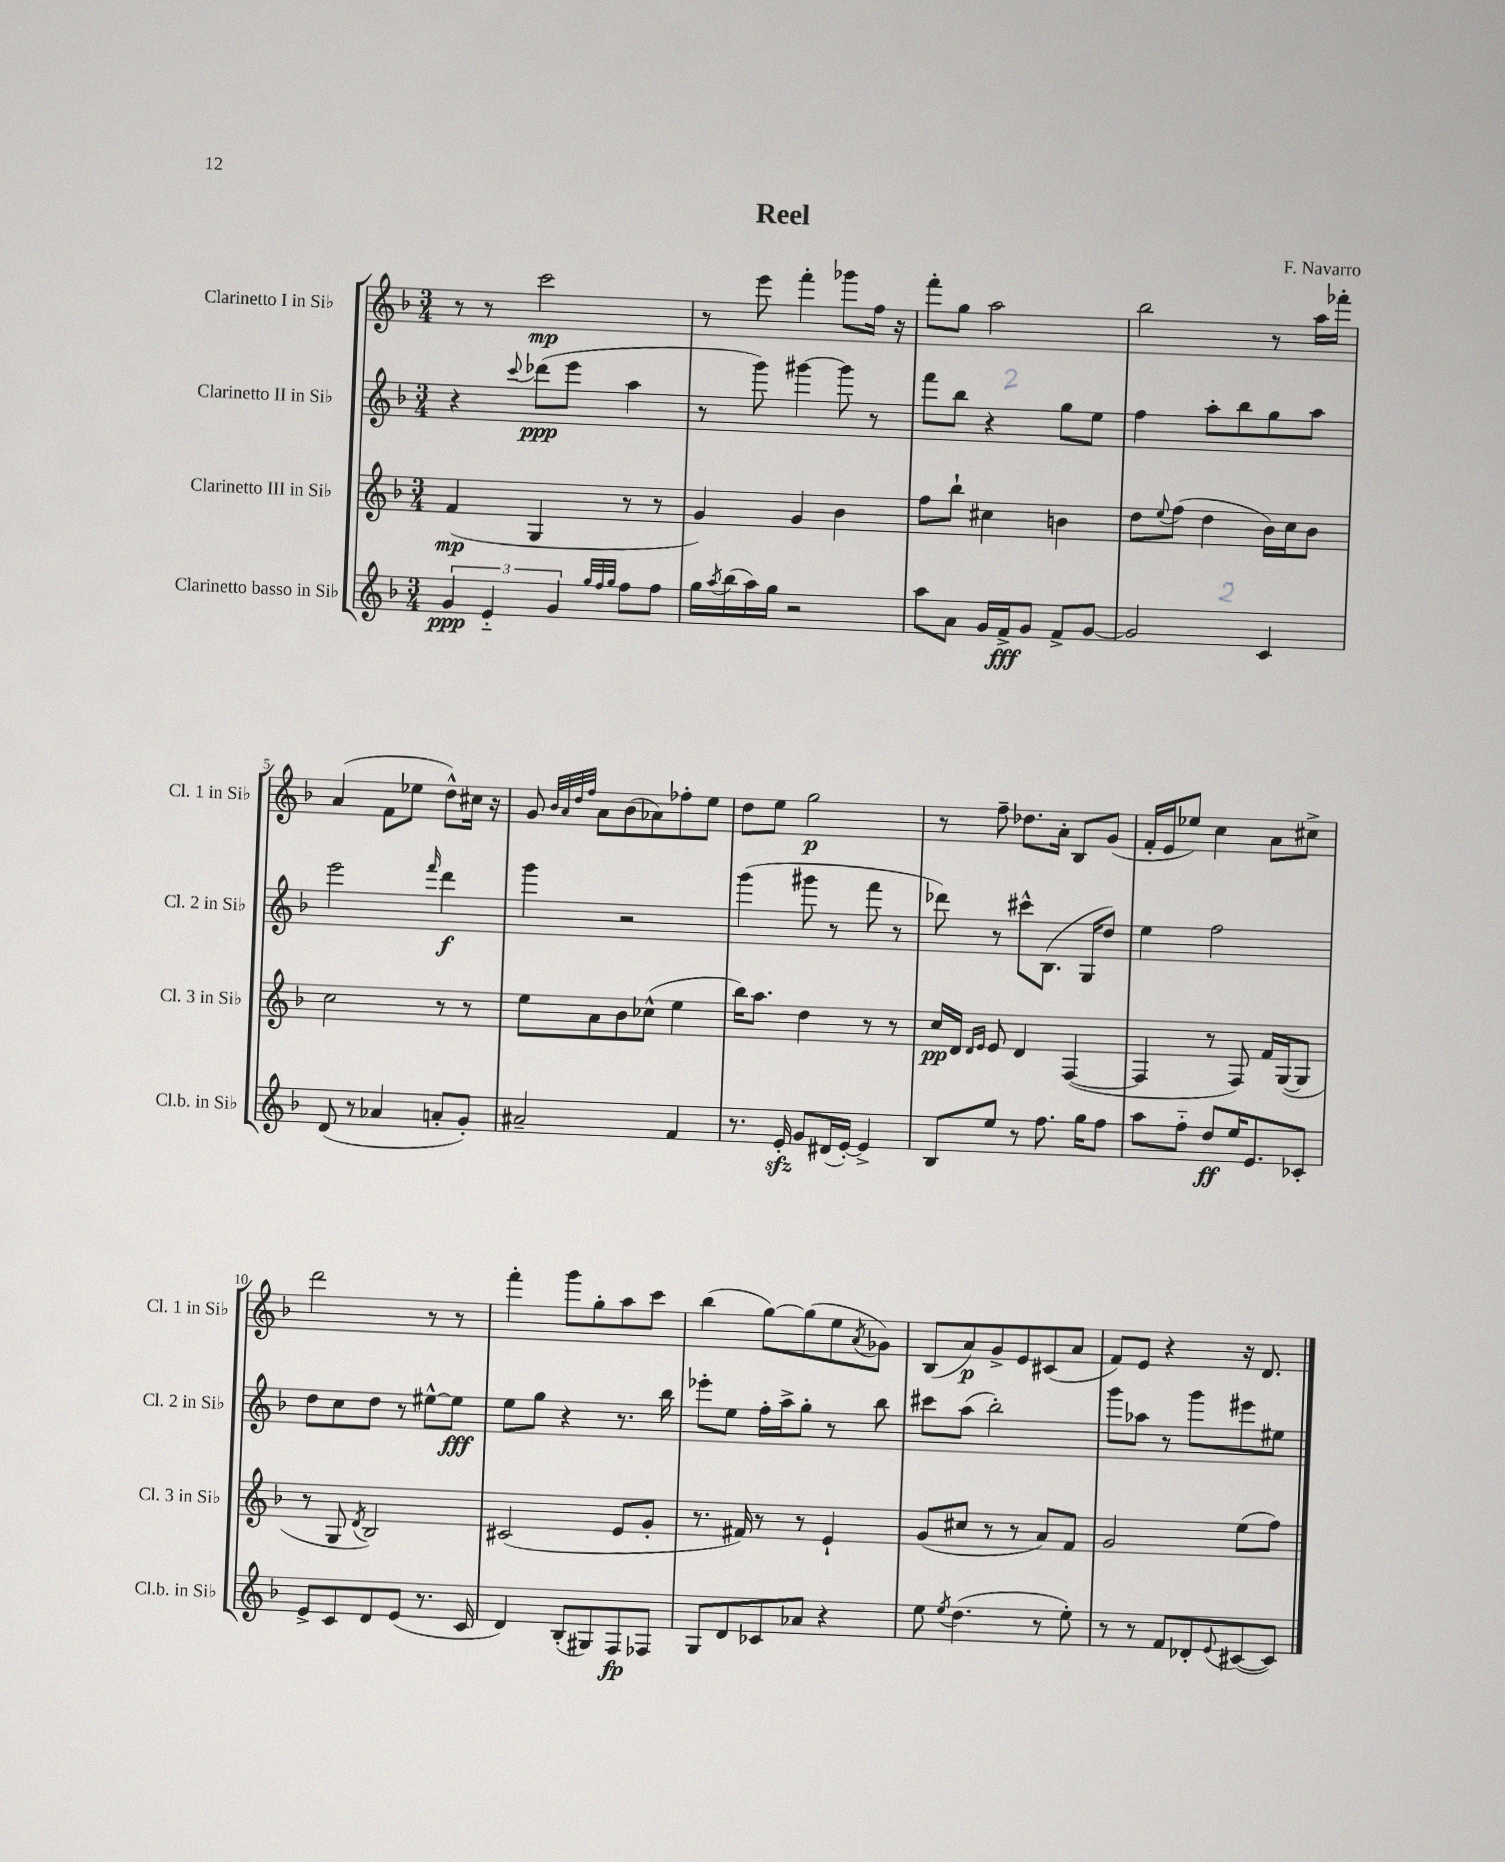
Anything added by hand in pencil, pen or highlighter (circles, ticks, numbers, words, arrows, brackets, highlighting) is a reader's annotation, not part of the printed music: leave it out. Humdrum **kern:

**kern	**kern	**kern	**kern
*staff4	*staff3	*staff2	*staff1
*clefG2	*clefG2	*clefG2	*clefG2
*k[b-]	*k[b-]	*k[b-]	*k[b-]
*M3/4	*M3/4	*M3/4	*M3/4
6g	(4f	4r	8r
.	.	.	8r
6e'~	.	.	.
.	.	8qqccc	.
.	4G	(8ddd-	2ccc
6g	.	.	.
.	.	8eee	.
32qqgg	.	.	.
32qqff	.	.	.
32qqgg	.	.	.
8ff	8r	4aa	.
8ff	8r	.	.
=	=	=	=
16gg	4g)	8r	8r
8qaa	.	.	.
(16bb-	.	.	.
16aa)	.	8ggg)	8eee
16gg	.	.	.
2r	4g	[4ggg#	4fff'
.	4b-	8ggg#]	8ggg-
.	.	8r	16ff
.	.	.	16r
=	=	=	=
8aa	8ff	8fff	8fff'
8a	8bb-`	8bb-	8gg
16g	4cc#	4r	2aa
16f^	.	.	.
8g	.	.	.
8f^	4b	8gg	.
[8g	.	8ee	.
=	=	=	=
2g]	8dd	4ff	2bb-
.	8qqee	.	.
.	(8ff	.	.
.	4dd	8aa'	.
.	.	8bb-	.
4c	16b-)	8gg	8r
.	16cc	.	.
.	8b-	8aa	16aa
.	.	.	16fff-'
=	=	=	=
(8d	2cc	2eee	(4a
8r	.	.	.
4a-	.	.	8f
.	.	.	8ee-
.	.	16qqfff	.
8a'	8r	4ddd	8dd^^)
8g')	8r	.	16cc#
.	.	.	16r
=	=	=	=
2a#~	8ee	4ggg	8g
.	.	.	32qqb-
.	.	.	32qqa
.	.	.	32qqdd
.	.	.	32qqff
.	8a	.	8a
.	8b-	2r	(8b-
.	(8cc-^^	.	8a-)
4f	4ee	.	8ff-'
.	.	.	8ee
=	=	=	=
8.r	16bb-)	(4ggg	8dd
.	8.aa	.	.
.	.	.	8ee
16e'	.	.	.
8g	4dd	8ggg#	2gg
(16d#	.	8r	.
[16e')	.	.	.
4e^]	8r	8fff	.
.	8r	8r	.
=	=	=	=
8B-	16cc	8ddd-)	8r
.	16d	.	.
.	16qqd	.	.
.	16qqe	.	.
8ee	8e	8r	8ff~
8r	4d	8ccc#^^	8.dd-
8.ff	.	(8.B-	.
.	.	.	16a'
.	([4F	.	8B-
16gg	.	16G	.
8ff	.	8dd)	(8g
=	=	=	=
8aa	4F]	4ee	16f'
.	.	.	16e
8ff'~	.	.	8ee-)
8dd	8r	2ff	4cc
16ee	8F)	.	.
8.e	.	.	.
.	16f	.	8a
.	([16G	.	.
8c-'	8G]	.	8cc#^
=	=	=	=
8e^	8r	8dd	2ddd
8c	8G	8cc	.
.	8qd	.	.
8d	2B-)	8dd	.
(8e	.	8r	.
8.r	.	[8ee#^^	8r
.	.	8ee#]	8r
16c	.	.	.
=	=	=	=
4d)	(2c#	8ee	4fff'
.	.	8gg	.
(8B-'	.	4r	8ggg
8G#)	.	.	8gg'
8F	8e	8.r	8aa
8F-	8g'	.	8ccc
.	.	16bb-	.
=	=	=	=
8G	8.r	8eee-'	(4bb-
8d	.	8ee	.
.	16f#)	.	.
8c-	8r	16ff'	[8gg)
.	.	16aa^	.
8a-	8r	8gg'	(8gg]
4r	4e`	8r	8ee
.	.	.	8qa
.	.	8bb-	8g-)
=	=	=	=
8ee	(8g	8ccc#	(8B-
8qee	.	.	.
(4.dd	8cc#	(8aa	8a)
.	8r	2bb-')	8g^
.	8r	.	8e
8r	8a)	.	(8c#
8ee')	8f	.	8a
=	=	=	=
8r	2g	8ggg	8f)
8r	.	8aa-	8e
8f	.	8r	4r
8d-'	.	8ggg	.
8qqe	.	.	.
([8c#	(8ee	8eee#	16r
.	.	.	8.d
8c#])	8ff)	8ee#	.
==	==	==	==
*-	*-	*-	*-
